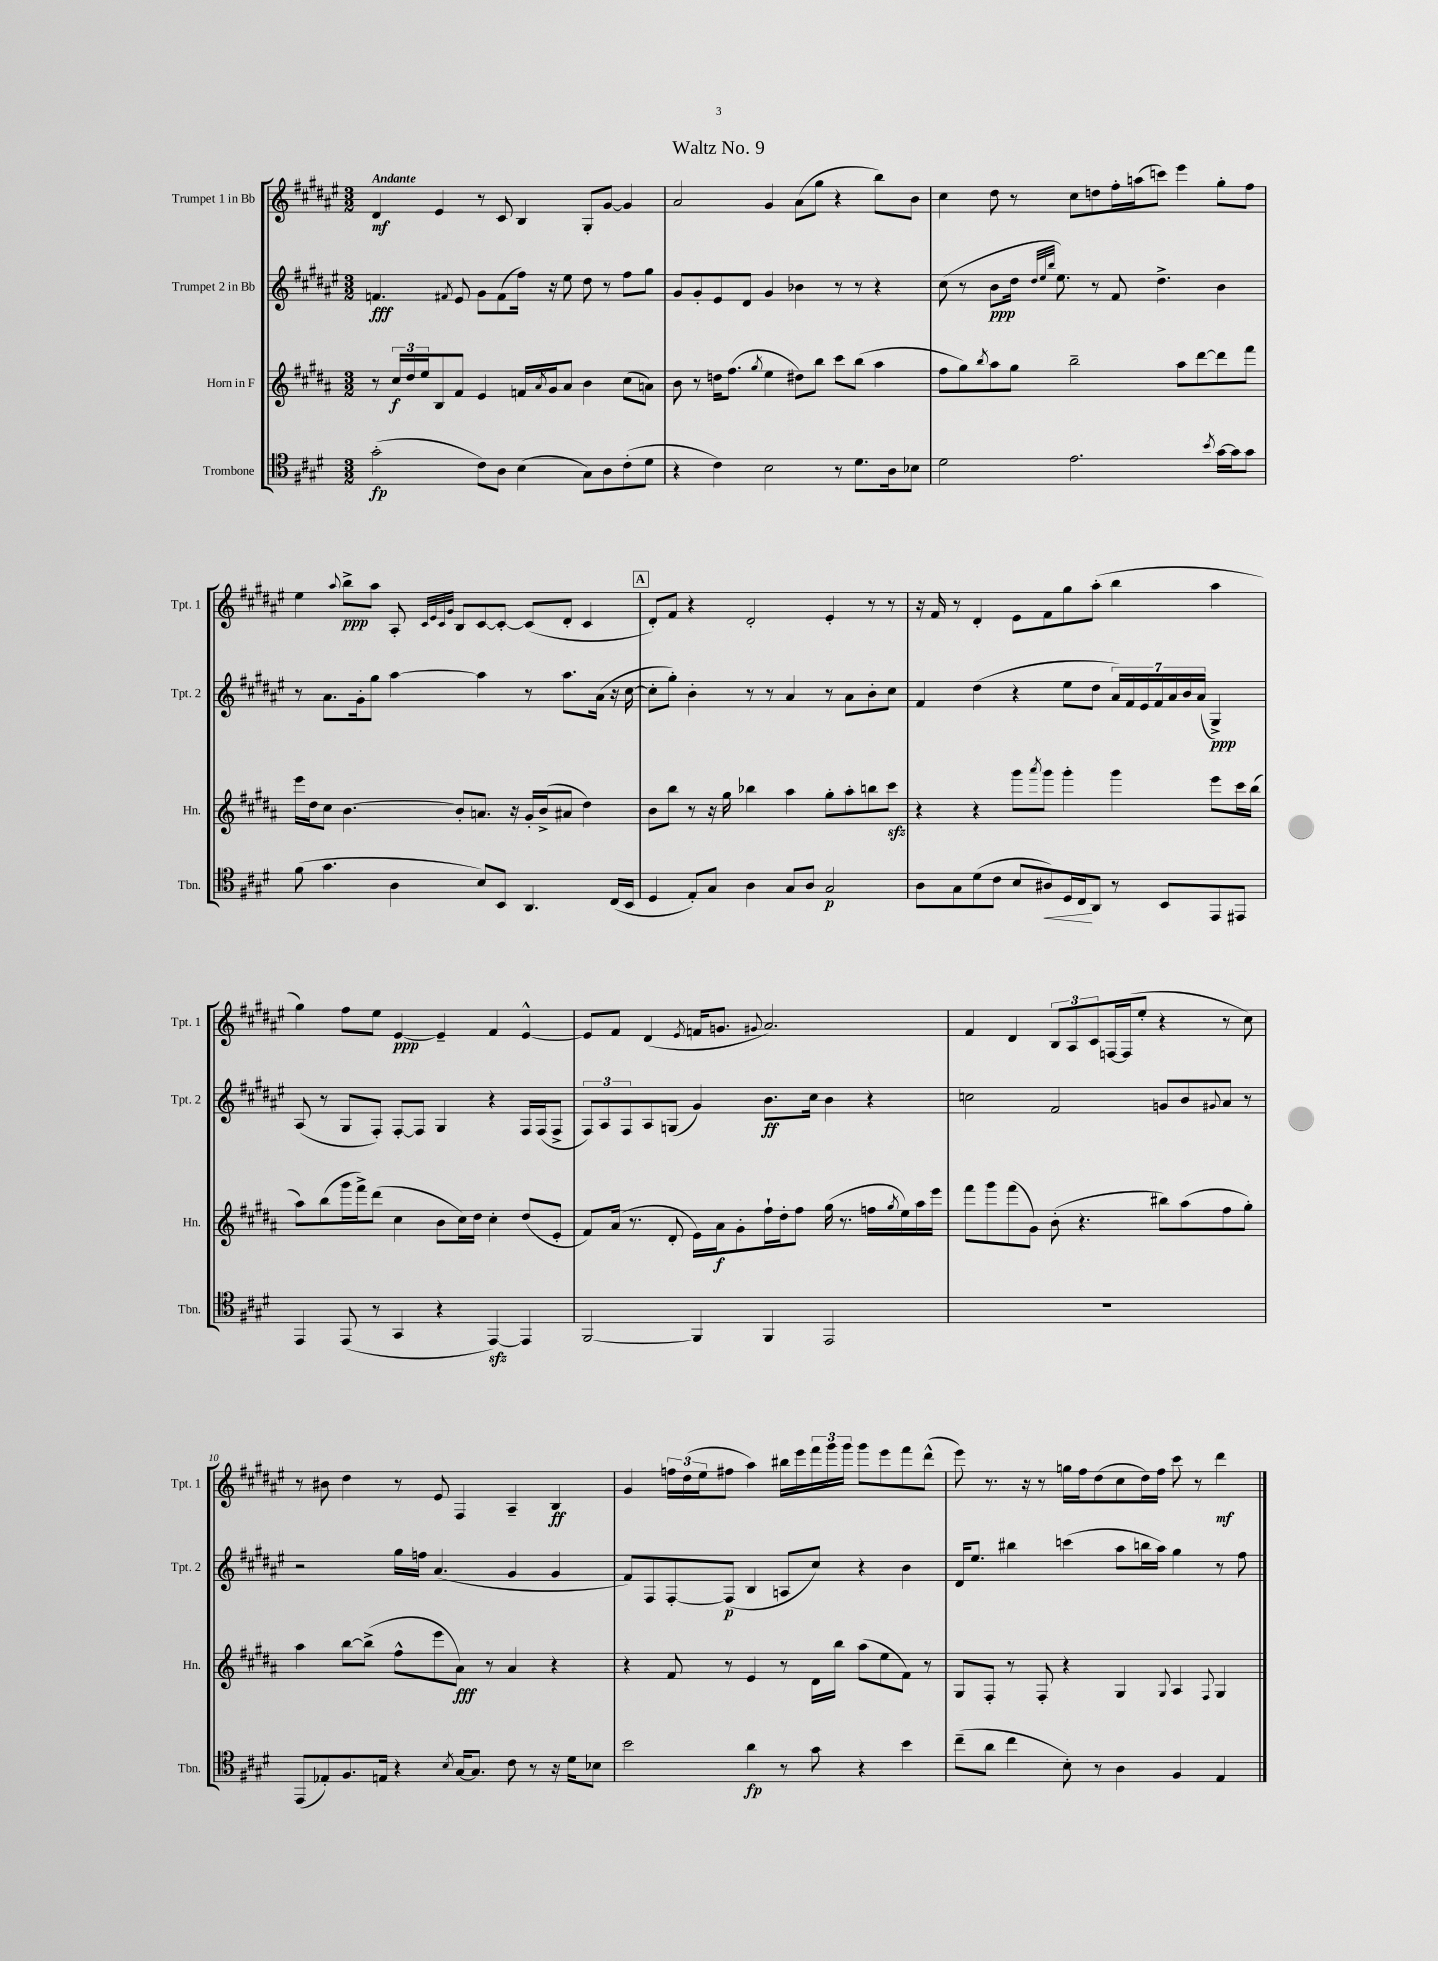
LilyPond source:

\header { title = "Waltz No. 9" }
<<
\new StaffGroup <<
\new Staff = "s0" \with { instrumentName = "Trumpet 1 in Bb" shortInstrumentName = "Tpt. 1" } {
    \clef treble \key fis \major \numericTimeSignature \time 3/2 \tempo "Andante"
    dis'4\mf eis'4 r8 cis'8 b4 gis8-. gis'8~ gis'4 |
    ais'2 gis'4 ais'8( gis''8 r4 b''8) b'8 |
    cis''4 dis''8 r8 cis''8 d''8 fis''16-. a''16( c'''8) eis'''4 gis''8-. fis''8 |
    eis''4 \appoggiatura { ais''8 } b''8->\ppp ais''8 ais8-. \grace { cis'32 eis'32 cis'32 gis'32 } b8 cis'8~ cis'8~-. cis'8( dis'8-. cis'4 |
    \mark \markup { \box "A" } dis'8-.) fis'8 r4 dis'2-. eis'4-. r8 r8 |
    r16 fis'16 r8 dis'4-. eis'8 fis'8 gis''8 ais''8-.( b''4 ais''4 |
    gis''4) fis''8 eis''8 eis'4~\ppp eis'4-- fis'4 eis'4~-^ |
    eis'8 fis'8 dis'4( \acciaccatura { eis'8 } f'16 g'8. \appoggiatura { gis'8 } ais'2.) |
    fis'4 dis'4 \tuplet 3/2 { b8 ais8 cis'8 } f16~ f16( eis''8-. r4 r8 cis''8) |
    r8 bis'8 dis''4 r8 eis'8 fis4 ais4-- b4\ff |
    gis'4 \tuplet 3/2 { f''16 dis''16( eis''16 } fis''8 ais''4) bis''16 eis'''16 \tuplet 3/2 { fis'''16 gis'''16 gis'''16 } gis'''8 eis'''8 fis'''8 dis'''8-^( |
    eis'''8) r8. r16 r8 g''16 fis''16 dis''8( cis''8 dis''16) fis''16 cis'''8 r8 dis'''4\mf \bar "|." |
}
\new Staff = "s1" \with { instrumentName = "Trumpet 2 in Bb" shortInstrumentName = "Tpt. 2" } {
    \clef treble \key fis \major \numericTimeSignature \time 3/2
    f'4.\fff \acciaccatura { fis'8 } eis'8 gis'8 fis'8( fis''16) r16 eis''8 dis''8 r8 fis''8 gis''8 |
    gis'8 gis'8-. eis'8 dis'8 gis'4 bes'4 r8 r8 r4 |
    cis''8( r8 b'8\ppp dis''16 \grace { dis''32 eis''32 b''32 } eis''8.) r8 fis'8 dis''4.-> b'4 |
    r8 ais'8. gis'16-. gis''8 ais''4~ ais''4 r8 ais''8. ais'16( r16 cis''16~ |
    \mark \markup { \box "A" } cis''8-. gis''8-.) b'4-. r8 r8 ais'4 r8 ais'8 b'8-. cis''8 |
    fis'4 dis''4( r4 eis''8 dis''8 \tuplet 7/4 { ais'16) fis'16 eis'16 fis'16 ais'16 b'16 ais'16( } gis4->\ppp) |
    ais8( r8 gis8 fis8-.) fis8~-. fis8 gis4 r4 fis16 fis16( fis8-> |
    \tuplet 3/2 { fis8) ais8 fis8 } ais8 g8( gis'4) b'8.\ff cis''16 b'4 r4 |
    c''2 fis'2 g'8 b'8 \appoggiatura { gis'8 } ais'8 r8 |
    r2 gis''16 f''16 ais'4.( gis'4 gis'4 |
    fis'8) fis8 fis8~-. fis8\p( b4 a8 cis''8) r4 b'4 |
    dis'16 eis''8. bis''4 c'''4( ais''8 b''16 ais''16) gis''4 r8 fis''8 \bar "|." |
}
\new Staff = "s2" \with { instrumentName = "Horn in F" shortInstrumentName = "Hn." } {
    \clef treble \key b \major \numericTimeSignature \time 3/2
    r8 \tuplet 3/2 { cis''16\f dis''16 e''16 } b8 fis'8 e'4 f'16 \acciaccatura { ais'8 } gis'16 ais'8 b'4 cis''8( a'8) |
    b'8 r8 d''16 fis''8.( \acciaccatura { gis''8 } e''4 dis''8) b''8 cis'''8 b''8( ais''4 |
    fis''8 gis''8) \acciaccatura { b''8 } ais''8 gis''8 b''2-- ais''8 dis'''8~ dis'''8 fis'''8 |
    e'''16 dis''16 cis''8 b'4.~ b'8-. a'8. r16 gis'16-. b'16->( ais'8 dis''4) |
    \mark \markup { \box "A" } b'8 b''8 r8 r16 gis''16 bes''4 ais''4 gis''8-. ais''8-. b''8 cis'''8\sfz |
    r4 r4 gis'''8 \acciaccatura { ais'''8 } gis'''8 gis'''4-. gis'''4 e'''8 cis'''16 b''16( |
    ais''8) b''8( gis'''16 fis'''16->) dis'''8( cis''4 b'8 cis''16) dis''16 cis''4-. dis''8( e'8-. |
    fis'8) ais'16( r8. dis'8-. e'16) ais'16\f gis'8-. fis''16-! dis''16-. fis''8 gis''16( r8. f''16 \acciaccatura { gis''8 } e''16) ais''16 e'''16 |
    fis'''8 gis'''8 fis'''8( gis'8) b'8-.( r4. bis''8) ais''8( fis''8 gis''8-.) |
    ais''4 b''8~ b''8->( fis''8-^ e'''8 ais'8\fff) r8 ais'4 r4 |
    r4 fis'8 r8 e'4 r8 dis'16 b''16 ais''8( e''8 fis'8) r8 |
    gis8 fis8-. r8 fis8-. r4 gis4 \appoggiatura { gis8 } ais4 \appoggiatura { fis8 } gis4 \bar "|." |
}
\new Staff = "s3" \with { instrumentName = "Trombone" shortInstrumentName = "Tbn." } {
    \clef tenor \key e \major \numericTimeSignature \time 3/2
    gis'2-.\fp( cis'8) a8 b4( gis8) a8 cis'8-.( dis'8 |
    r4 cis'4) b2 r8 dis'8. a16 bes8 |
    dis'2 e'2. \acciaccatura { b'8 } gis'16~ gis'16 gis'8 |
    fis'8( gis'4. a4 b8) b,8 a,4. cis16( b,16 |
    \mark \markup { \box "A" } dis4 e8-.) gis8 a4 gis8 a8 gis2\p |
    a8 gis8 dis'8( cis'8 b8 ais8\<) dis16 cis16\! a,8 r8 b,8 e,8 eis,8 |
    e,4 e,8( r8 gis,4 r4 e,4~\sfz) e,4 |
    fis,2~ fis,4 fis,4 e,2 |
    R1. |
    e,8( ees8-.) fis8. e16 r4 \acciaccatura { b8 } gis16~ gis8. cis'8 r8 r16 dis'16 bes8 |
    b'2 a'4\fp r8 gis'8 r4 b'4 |
    cis''8--( a'8 cis''4 b8-.) r8 a4 fis4 e4 \bar "|." |
}
>>
>>
\layout { \context { \Score \override BarNumber.break-visibility = ##(#f #t #t) barNumberVisibility = #(every-nth-bar-number-visible 5) } }
